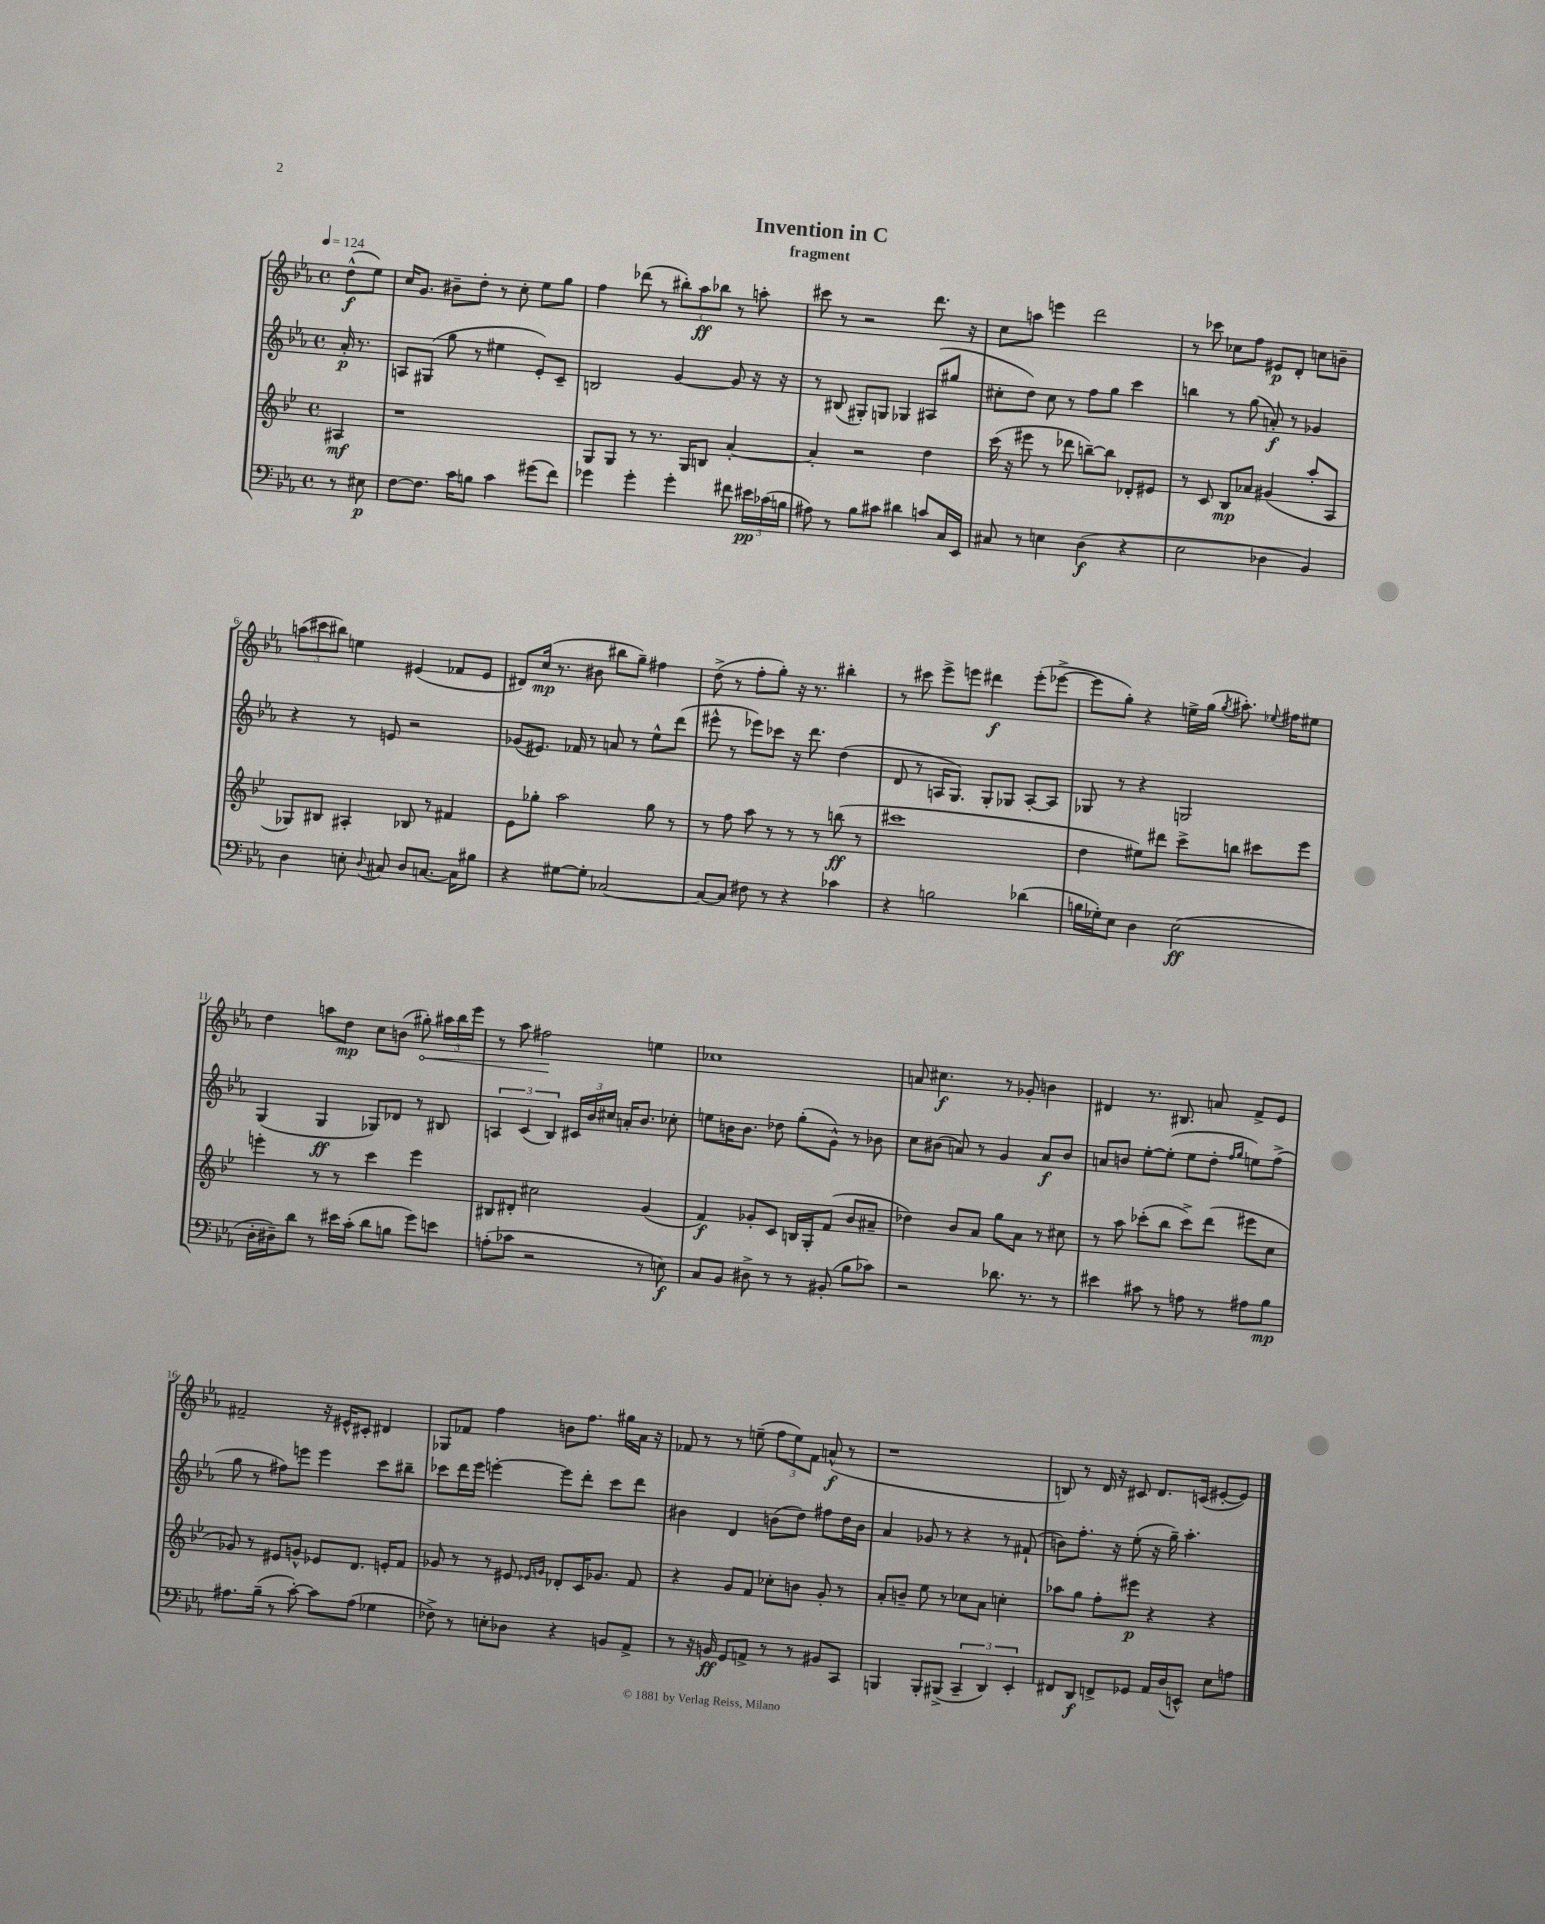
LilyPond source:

\header { title = "Invention in C" subtitle = "fragment" }
<<
\new StaffGroup <<
\new Staff = "s0" {
    \clef treble \key ees \major \defaultTimeSignature \time 4/4 \partial 4 \tempo 4 = 124
    \autoBeamOff d''8[-^\f( ees''8]) |
    c''16[ g'8.] bis'8[-- d''8]-. r8 c''8-. ees''8[ g''8] |
    f''4 des'''8( r8 \tuplet 3/2 { bis''8[-.) aes''8\ff bes''8] } r8 a''8-. |
    cis'''8 r8 r2 d'''8. r16 |
    c''8[ a''8] e'''4 d'''2 |
    r8 ces'''8 ces''8[ f''8] eis'8[\p d'8]-. c''8[ b'8]-- |
    \tuplet 3/2 { a''8[( cis'''8 bis''8]) } e''4 eis'4( fes'8[ eis'8] |
    dis'8[) c''16]\mp( r8. bis'8 bis''8[ g''8]--) fis''4 |
    d''8->( r8 f''8[-. g''8]-.) r16 r8. bis''4-. |
    r8 cis'''8 ees'''8[-> e'''8] dis'''4\f e'''8[-.( ees'''8]~-> |
    ees'''8[ g''8]-.) r4 e''16[-> g''16]( \acciaccatura { g''8 } ais''8.-.) \appoggiatura { ees''8 } fis''16[ eis''8] |
    d''4 a''8[ d''8]\mp c''8[ b'8]( \once \override Hairpin.circled-tip = ##t gis''8-.\<) \tuplet 3/2 { ais''16[ bes''16 ees'''16] } |
    r8 aes''8 fis''2\! e''4 |
    ces''1 |
    a'8 cis''4.\f r8 ges'8-. b'4 |
    dis'4 r8. bis8. a'8 f'8[-> ees'8] |
    fis'2-- r16 eis'16[-^ cis'8]-. dis'4 |
    ges8[ fes'8] f''4 b'8[ f''8.] gis''16[ aes'16] r16 |
    fes'8 r8 r8 e''8--( \tuplet 3/2 { f''8[ e''8) fes'8] } a'8-^\f( r8 |
    r1 |
    b8) r8 d'16 r16 cis'8 d'8.[ c'16]( eis'8[~-. eis'8]) \bar "|." |
}
\new Staff = "s1" {
    \clef treble \key ees \major \defaultTimeSignature \time 4/4 \partial 4
    \autoBeamOff aes'16-.\p r8. |
    a8[ gis8]( g''8 r8 eis''4 ees'8[-.) c'8]-- |
    b2 g'4~ g'8 r16 r16 |
    r8 bis8( gis8[-.) g8] ges4 ais8[( gis''8] |
    cis''8[-. d''8]) cis''8 r8 f''8[ g''8] c'''4 |
    b''4 r8 g''8( a'8-.\f) r8 ges'4 |
    r4 r8 e'8 r2 |
    ges'8[( eis'8.]) fes'16 r8 a'8 r8 ees''8[-^ d'''8]( |
    eis'''8-^ r8 ees'''8[) ces'''8] r16 d'''8. d''4( |
    d'8 r8 a16[ g8.]) g8[-. ges8] a8[~-. a8] |
    ges8 r8 r4 g2 |
    g4( g4\ff ges8[) des'8] r8 bis8 |
    \tuplet 3/2 { a4 c'4( bes4) } \tuplet 3/2 { cis'16[ bes'16 cis''16] } a'16[-. bes'8.] ces''8-. |
    e''8[ b'16 b'8.] des''8 g''8[-.( g'8]-^) r8 bes'8 |
    c''8[ bis'8]( a'8) r8 g'4 a'8[\f bis'8] |
    a'8[ b'8] ees''8[~-. ees''8]-.( ees''8[ d''8]-. \grace { f''16[ g''16] } e''8[) f''8]->( |
    g''8 r8 fis''8[) e'''8] e'''4 c'''8[ bis''8]-- |
    ces'''8[ d'''16 ees'''16] e'''4~-. e'''8[ d'''8]-. ces'''8[ d'''8] |
    bis'4 d'4 b'8[( d''8]) fis''8[ d''16 b'16] |
    aes'4 ges'8 r8 r4 r8 fis'8-!( |
    b'8[) f''8.]-. r16 ees''8-.( r16 g''16--) aes''4.-. \bar "|." |
}
\new Staff = "s2" {
    \clef treble \key bes \major \defaultTimeSignature \time 4/4 \partial 4
    \autoBeamOff ais4\mf |
    r1 |
    g8[ g8] r8 r8. g16[ b8] a'4~-. |
    a'4-. r2 d''4 |
    c'''16( r16 eis'''8 r8 des'''8 b''8[~--) b''8] des'8[-. eis'8] |
    r8 c'8 bes8[\mp aes'8] gis'4( a''8[-. a8] |
    ges8[) bis8] ais4-. bes8 r8 fis'4 |
    ees'8[ ges''8]-. a''2 ges''8 r8 |
    r8 f''8 a''8 r8 r8 r8 b''8\ff( r8 |
    cis'''1 |
    d''4 eis''8[) dis'''8] c'''8[-> b''8] cis'''8[ ees'''8] |
    e'''4-. r8 r8 c'''4 e'''4 |
    bis8[ dis'8]-. cis''2 g'4( |
    f'4\f) ges'8[-. c'8] b16[ g16-. f'8]( bes'8[ ais'8]-- |
    des''4) bes'8[ a'8] g''8[ a'8] r8 cis''8 |
    r8 a''8 ces'''8[-.( bes''8] ces'''8[->) d'''8]( eis'''8[ c''8] |
    ges'8) r8 eis'8[ g'8]-^ ees'8[ d'8.] e'16[-. f'8] |
    ges'8 r8 r8 eis'8 \grace { ees'16[ g'16] } des'8[-. c'16 ges'8.] f'8 |
    r4 g'8[ f'8] ces''8[-. b'8] g'8-. r8 |
    a'8[-. b'8]-- ees''8 r8 ces''8[ a'8] c''4-. |
    aes''8[ g''8] f''8[-. eis'''8]\p r4 r4 \bar "|." |
}
\new Staff = "s3" {
    \clef bass \key ees \major \defaultTimeSignature \time 4/4 \partial 4
    \autoBeamOff r8 eis8\p |
    f8[~ f8.] c'16[ b8] c'4 gis'8[( f'8]) |
    ges'4 ges'4-. ges'4-. fis'8 \tuplet 3/2 { eis'16[\pp ces'16( b16] } |
    ais8) r8 bes8[ cis'8] dis'4 c'8[ c16 ees,16] |
    cis8 r8 e4 d4\f( r4 |
    ees2 des4 bes,4) |
    d4 e8-. \appoggiatura { d8 } cis8 d8[ c8.]~ c16[ bis8] |
    r4 gis8[~ gis8]-. ces2~ |
    ces8[~ ces8] fis8 r8 r4 ces'4 |
    r4 b2 des'4( |
    b16[ ges16-.) ees8] d4 ees2\ff( |
    d16[-. dis16--) d'8] r8 eis'16[ c'16]-.( d'8[ b8] g'8[) e'8] |
    a8[-.( ces'8] r2 r8 e8\f) |
    c8[ bes,8] dis8-> r8 r8 bis,8-.( bes8[ ces'8]) |
    r2 des'8. r8. r8 |
    eis'4 cis'8 r8 a8 r8 ais8[ bes8]\mp |
    ais8.[ bes16]--( r8 c'8~-.) c'8[ ais8]( ges4 |
    fes8->) r8 e8[-. des8] r4 b,8[ aes,8]-> |
    r8 r16 b,16\ff g,8[ a,8]-> r8 r8 bis,8[ c,8] |
    b,,4 b,,8[-. bis,,8]->( \tuplet 3/2 { c,4-- d,4) ees,4-. } |
    fis,8[ d,8]\f f,8[-> ges,8] aes,16[ d16( e,8]-^) ees8[ a8] \bar "|." |
}
>>
>>
